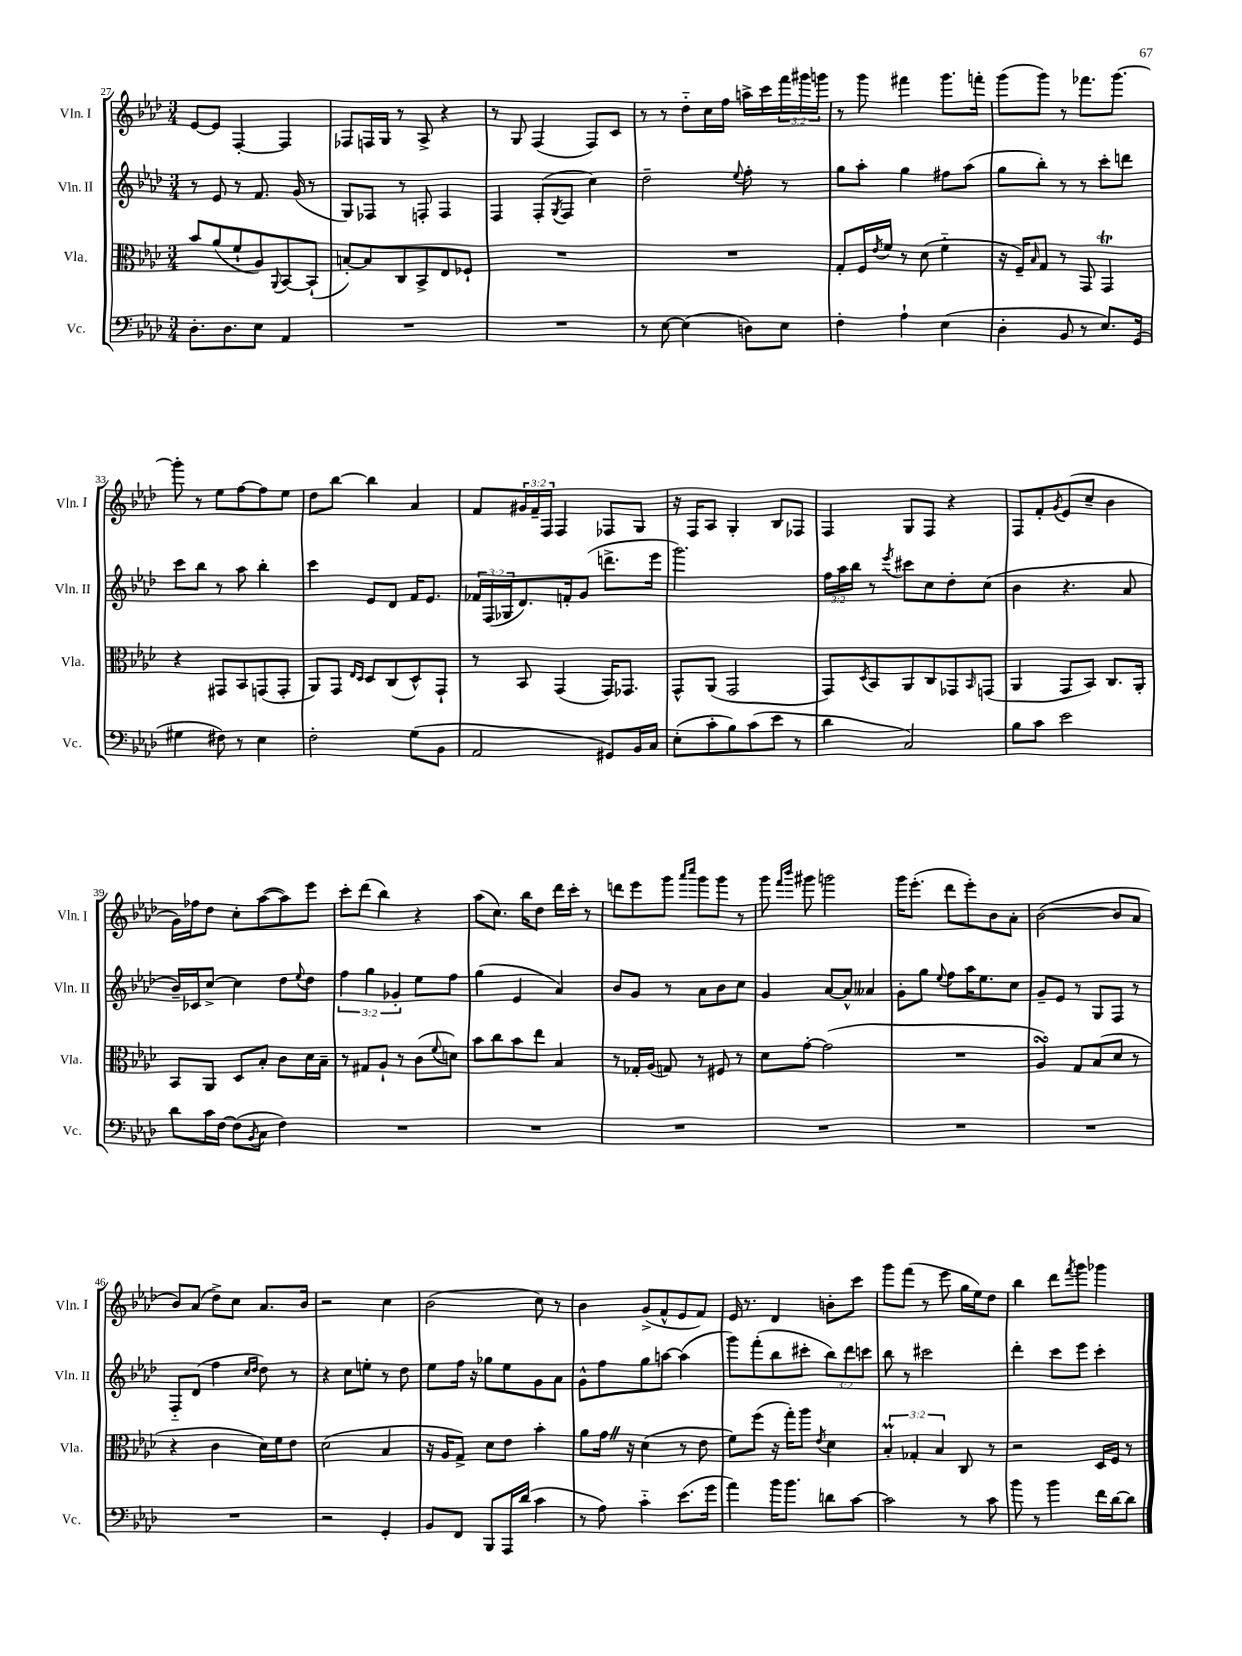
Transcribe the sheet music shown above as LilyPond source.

<<
\new StaffGroup <<
\new Staff = "s0" \with { instrumentName = "Vln. I" shortInstrumentName = "Vln. I" } {
    \clef treble \key aes \major \numericTimeSignature \time 3/4 \override Staff.TupletNumber.text = #tuplet-number::calc-fraction-text
    ees'8~ ees'8 f4~-. f4 |
    fes8 f16 g16 r8 aes8-> r4 |
    r8 g8 f4( f8) c'8 |
    r8 r8 des''8-_ c''16 f''16 a''16-> c'''16 \tuplet 3/2 { f'''16 gis'''16 g'''16 } |
    r8 g'''8 fis'''4 g'''8. f'''16-. |
    g'''8( g'''8) r8 fes'''8. g'''8.~ |
    g'''8-. r8 ees''8 f''8~ f''8 ees''8 |
    des''8 bes''8~ bes''4 aes'4 |
    f'8 \tuplet 3/2 { gis'16 f'16-- f16 } f4 fes8 g8 |
    r16 f16 aes8 g4-. bes8 fes8 |
    f4 g8 f8 r4 |
    f8 f'8-. \acciaccatura { g'8 } ees'8( c''8-- bes'4 |
    g'16) fes''16 des''8 c''8-. aes''8~( aes''8) ees'''8 |
    c'''8-. des'''8( bes''4) r4 |
    aes''8( c''8.) bes''16 des''8 des'''16 c'''16-. r8 |
    d'''8 ees'''8 g'''8 \grace { aes'''16 c''''16 } g'''8 g'''8 r8 |
    g'''8 \grace { f'''16 bes'''16 } gis'''8 g'''2 |
    g'''16 ees'''8.-.( des'''8 ees'''8-.) bes'8 aes'8-. |
    bes'2~( bes'8 aes'8 |
    bes'8) aes'8( des''8->) c''8 aes'8. bes'16 |
    r2 c''4 |
    bes'2( c''8) r8 |
    bes'4 g'8->( f'8-^ ees'8 f'8) |
    ees'16 r8. des'4 b'8-. c'''8 |
    g'''8 f'''8( r8 ees'''8 g''16 ees''16) des''8 |
    bes''4 des'''8 \acciaccatura { f'''8 } g'''8 ges'''4 \bar "|." |
}
\new Staff = "s1" \with { instrumentName = "Vln. II" shortInstrumentName = "Vln. II" } {
    \clef treble \key aes \major \numericTimeSignature \time 3/4 \override Staff.TupletNumber.text = #tuplet-number::calc-fraction-text
    r8 ees'8 r8 f'8. g'16( r8 |
    g8) fes8 r8 f8-. f4 |
    f4 f8-.( \acciaccatura { g8 } f8 c''4) |
    des''2-- \appoggiatura { ees''8 } f''8-. r8 |
    g''8 aes''8-. g''4 fis''8 aes''8( |
    g''8 bes''8-.) r8 r8 c'''8-. d'''8 |
    c'''8 bes''8 r8 aes''8 bes''4-. |
    c'''4 ees'8 des'8 f'16 ees'8. |
    \tuplet 3/2 { fes'16 f16( ges16 } des'8.) f'16-. g'8( d'''8.-> ees'''16 |
    g'''2.) |
    \tuplet 3/2 { f''16 aes''16 bes''16 } r8 \acciaccatura { ees'''8 } cis'''8 c''8 des''8-. c''8( |
    bes'4 r4. aes'8 |
    bes'16--) ces'16 c''8~-> c''4 des''8 \appoggiatura { ees''8 } des''8 |
    \tuplet 3/2 { f''4 g''4 ges'4-. } ees''8 f''8 |
    g''4( ees'4 aes'4) |
    bes'8 g'8 r8 aes'8 bes'8 c''8 |
    g'4 aes'8~ aes'8-^ aeses'4 |
    g'8-. g''8 \appoggiatura { ees''8 } f''8 aes''16 ees''8. c''8 |
    g'8-- ees'8 r8 g8 f8 r8 |
    f8-_ des'8( f''4 \grace { c''16 des''16 } des''8) r8 |
    r4 c''8 e''8-. r8 des''8 |
    ees''8 f''16 r16 ges''8 ees''8 g'8 aes'8 |
    g'8-^ f''8 g''8 a''8~ a''4( |
    g'''8) f'''8-.( bes''8 cis'''8-. \tuplet 3/2 { bes''8) des'''8 c'''8 } |
    bes''8 r8 cis'''2 |
    des'''4-. c'''8 ees'''8 c'''4-. \bar "|." |
}
\new Staff = "s2" \with { instrumentName = "Vla." shortInstrumentName = "Vla." } {
    \clef alto \key aes \major \numericTimeSignature \time 3/4 \override Staff.TupletNumber.text = #tuplet-number::calc-fraction-text
    bes'8 aes'8( f'8-! aes8) \appoggiatura { aes,8 } bes,8~ bes,8-!( |
    b8~-.) b8 c8 bes,8-> ees8 fes8-! |
    R2. |
    R2. |
    g8-. f16 \acciaccatura { ees'8 } f'16 r8 des'8( f'4-_ |
    r16 f16--) \grace { bes16 } g8 r8 g,8 g,4\trill |
    r4 gis,8 bes,8 g,8( g,8-. |
    aes,8) g,8 \grace { ees16 des16 } des8 c8( des8-^) g,8-! |
    r8 bes,8 g,4( g,16) ges,8. |
    g,8-^ aes,8( g,2 |
    g,8) \acciaccatura { des8 } bes,8 aes,8 c8 ges,8 \grace { bes,16 } g,8( |
    aes,4 g,8 bes,8) c8. aes,16-. |
    bes,8 aes,8 des8 bes8-. c'8 des'16 bes16-- |
    r8 gis8 aes8-! r8 c'8( \appoggiatura { f'8 } d'8) |
    bes'8 c''8 bes'8 ees''8 bes4 |
    r8 ges16-. aes16( g8) r8 fis8 r8 |
    des'8 g'8~-. g'2( |
    R2. |
    aes4\turn) g8 bes8( des'8 r8 |
    r4 c'4 des'16) f'16 ees'8 |
    des'2( bes4 |
    r16 aes16 g8->) des'8 ees'8 bes'4-. |
    aes'8 g'16 \once \override BreathingSign.text = \markup { \musicglyph "scripts.caesura.straight" } \breathe r16 des'4( r8 ees'8 |
    f'8) f''8( r16 g''16-.) aes''8 \acciaccatura { ees'8 } des'4 |
    \tuplet 3/2 { bes4-.\prall ges4-. bes4 } c8 r8 |
    r2 des16 f16 r8 \bar "|." |
}
\new Staff = "s3" \with { instrumentName = "Vc." shortInstrumentName = "Vc." } {
    \clef bass \key aes \major \numericTimeSignature \time 3/4
    des8.-. des8. ees8 aes,4 |
    R2. |
    R2. |
    r8 ees8~ ees4( d8) ees8 |
    f4-. aes4-! ees4( |
    des4-. bes,8 r8 ees8.) g,16( |
    gis4 fis8) r8 ees4 |
    f2-. g8( bes,8 |
    aes,2 gis,8) bes,16 c16 |
    ees8-.( c'8-. bes8) c'8( ees'8 r8 |
    des'4 c2) |
    bes8 c'8 ees'2 |
    des'8 c'16 f16~ f8( \acciaccatura { bes,8 } c8 f4) |
    R2. |
    R2. |
    R2. |
    R2. |
    R2. |
    R2. |
    R2. |
    r2 g,4-. |
    bes,8 f,8 bes,,8 aes,,16 des'16( c'4 |
    r8 aes8) c'4-_ ees'8.( g'16 |
    aes'4) bes'16 bes'8. d'8 c'8~ |
    c'2 r8 c'8 |
    bes'8 r8 bes'4 f'16 des'16~ des'8 \bar "|." |
}
>>
>>
\layout { \context { \Score currentBarNumber = #27 } }
